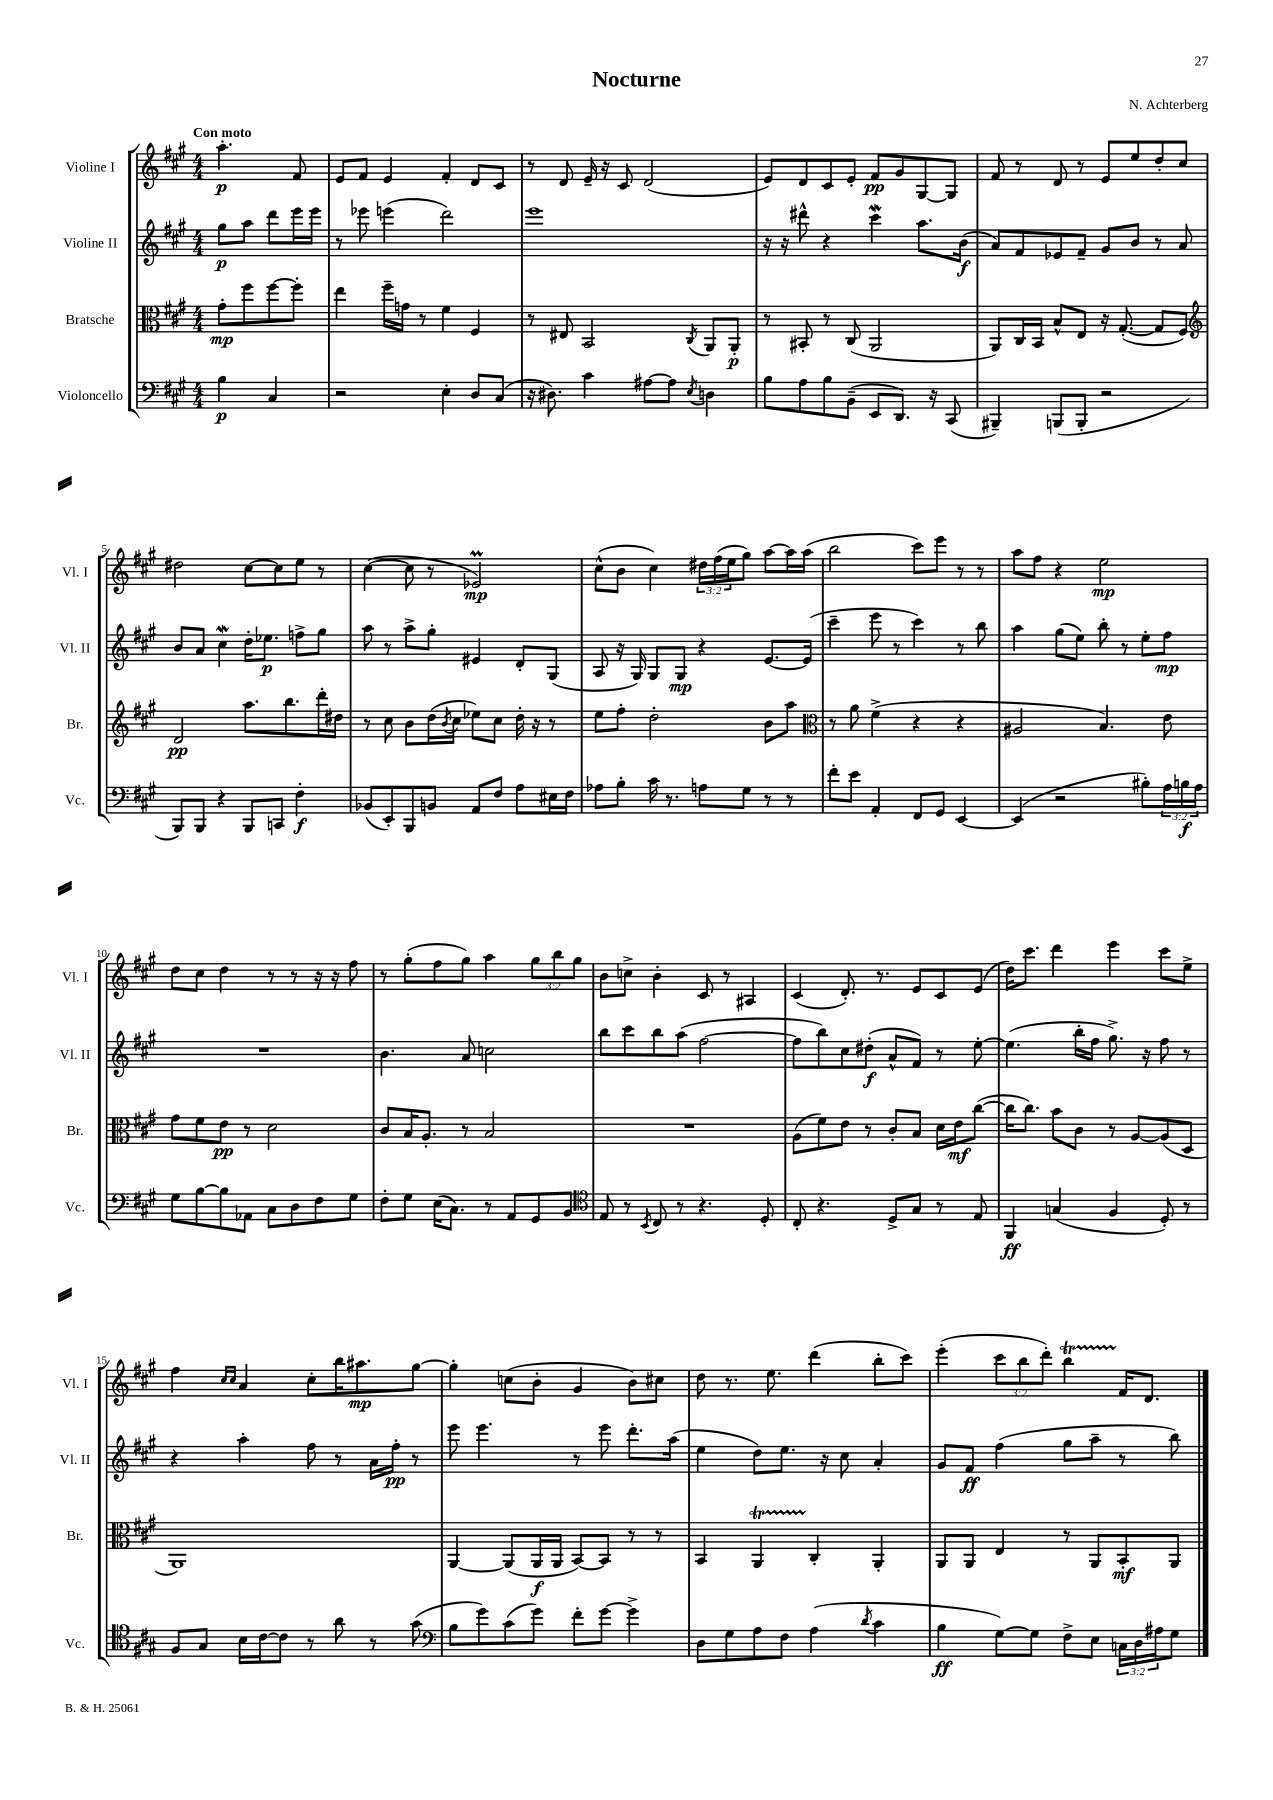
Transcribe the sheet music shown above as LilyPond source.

\header { title = "Nocturne" composer = "N. Achterberg" }
<<
\new StaffGroup <<
\new Staff = "s0" \with { instrumentName = "Violine I" shortInstrumentName = "Vl. I" } {
    \clef treble \key a \major \numericTimeSignature \time 4/4 \override Staff.TupletNumber.text = #tuplet-number::calc-fraction-text \partial 2 \tempo "Con moto"
    a''4.-.\p fis'8 |
    e'8 fis'8 e'4 fis'4-. d'8 cis'8 |
    r8 d'8 e'16-- r16 cis'8 d'2( |
    e'8) d'8 cis'8 e'8-. fis'8\pp gis'8 gis8~ gis8 |
    fis'8 r8 d'8 r8 e'8 e''8 d''8-. cis''8 |
    dis''2 cis''8~ cis''8 e''8 r8 |
    cis''4~( cis''8 r8 ees'2\prall\mp) |
    cis''8-^( b'8 cis''4) \tuplet 3/2 { dis''16 fis''16( e''16 } gis''8) a''8~ a''16 a''16( |
    b''2 cis'''8) e'''8 r8 r8 |
    a''8 fis''8 r4 e''2\mp |
    d''8 cis''8 d''4 r8 r8 r16 r16 fis''8 |
    r8 gis''8-.( fis''8 gis''8) a''4 \tuplet 3/2 { gis''8 b''8 gis''8 } |
    b'8 c''8-> b'4-. cis'8 r8 ais4 |
    cis'4( d'8.-.) r8. e'8 cis'8 e'8( |
    d''16) cis'''8. d'''4 e'''4 cis'''8 e''8-> |
    fis''4 \grace { cis''16 cis''16 } a'4 cis''8-. b''16 ais''8.\mp gis''8~ |
    gis''4-. c''8( b'8-. gis'4 b'8) cis''8 |
    d''8 r8. e''8. d'''4( b''8-. cis'''8) |
    e'''4-.( \tuplet 3/2 { cis'''8 b''8 d'''8-.) } b''4\startTrillSpan fis'16\stopTrillSpan d'8. \bar "|." |
}
\new Staff = "s1" \with { instrumentName = "Violine II" shortInstrumentName = "Vl. II" } {
    \clef treble \key a \major \numericTimeSignature \time 4/4 \partial 2
    gis''8\p a''8 d'''8 e'''16 e'''16 |
    r8 ees'''8 e'''4( d'''2) |
    e'''1 |
    r16 r16 dis'''8-^ r4 cis'''4\mordent a''8. b'16\f( |
    a'8) fis'8 ees'8 fis'8-- gis'8 b'8 r8 a'8 |
    b'8 a'8 cis''4\mordent d''16-. ees''8.\p f''8-> gis''8 |
    a''8 r8 a''8-> gis''8-. eis'4 d'8-. gis8( |
    a8 r16 gis16) gis8 gis8\mp r4 e'8.~ e'16( |
    cis'''4-- e'''8 r8 cis'''4) r8 b''8 |
    a''4 gis''8( e''8) b''8-. r8 e''8-. fis''8\mp |
    R1 |
    b'4. a'8 c''2 |
    b''8 cis'''8 b''8 a''8( fis''2~ |
    fis''8 b''8) cis''8 dis''8-.\f( a'8-^ fis'8) r8 e''8~-. |
    e''4.( b''16-. fis''16 gis''8.->) r16 fis''8 r8 |
    r4 a''4-. fis''8 r8 a'16 fis''16-.\pp r8 |
    e'''8 e'''4. r8 e'''8 d'''8.-. a''16( |
    e''4 d''8) e''8. r16 cis''8 a'4-. |
    gis'8 fis'8\ff fis''4( gis''8 a''8-- r8 b''8) \bar "|." |
}
\new Staff = "s2" \with { instrumentName = "Bratsche" shortInstrumentName = "Br." } {
    \clef alto \key a \major \numericTimeSignature \time 4/4 \partial 2
    gis'8-.\mp fis''8 fis''8~ fis''8-. |
    e''4 fis''16-- g'16 r8 fis'4 fis4 |
    r8 eis8 b,2 \acciaccatura { cis8 } a,8 a,8-.\p |
    r8 bis,8-. r8 cis8( a,2 |
    a,8) cis16 b,16 b8-^ e8 r16 gis8.~-.( gis8 fis8) |
    \clef treble d'2\pp a''8. b''8. d'''16-. dis''16 |
    r8 cis''8 b'8 d''16( \acciaccatura { b'8 } cis''16 ees''8) cis''8 d''16-. r16 r8 |
    e''8 fis''8-. d''2-. b'8 a''8 |
    \clef alto r8 a'8 fis'4->( r4 r4 |
    ais2 b4.) e'8 |
    gis'8 fis'8 e'8\pp r8 d'2 |
    cis'8 b16 a8.-. r8 b2 |
    R1 |
    a8( fis'8) e'8 r8 cis'8-. b8 d'16 e'16\mf cis''8~( |
    cis''16 cis''8.) b'8 cis'8 r8 a8~ a8( d8 |
    a,1) |
    a,4~ a,8( a,16\f a,16 b,8~) b,8 r8 r8 |
    b,4 a,4\startTrillSpan cis4-.\stopTrillSpan a,4-. |
    a,8 a,8 e4 r8 a,8 b,8-.\mf a,8 \bar "|." |
}
\new Staff = "s3" \with { instrumentName = "Violoncello" shortInstrumentName = "Vc." } {
    \clef bass \key a \major \numericTimeSignature \time 4/4 \override Staff.TupletNumber.text = #tuplet-number::calc-fraction-text \partial 2
    b4\p cis4 |
    r2 e4-. d8 cis8( |
    r16 dis8.) cis'4 ais8~ ais8 \acciaccatura { e8 } d4 |
    b8 a8 b8 b,8--( e,8 d,8.) r16 cis,8( |
    bis,,4--) b,,8( b,,8-. r2 |
    b,,8) b,,8 r4 b,,8 c,8 fis4-.\f |
    bes,8( e,8-.) b,,8 b,8 a,8 fis8 a8 eis16 fis16 |
    aes8 b8-. cis'16 r8. a8 gis8 r8 r8 |
    fis'8-. e'8 a,4-. fis,8 gis,8 e,4~ |
    e,4( r2 bis8-.) \tuplet 3/2 { a16 b16\f a16 } |
    gis8 b8~ b8 aes,8 cis8 d8 fis8 gis8 |
    fis8-. gis8 e16( cis8.) r8 a,8 gis,8 b,8 |
    \clef tenor e8 r8 \acciaccatura { b,8 } cis8 r8 r4. d8-. |
    cis8-. r4. d8-> gis8 r8 e8 |
    fis,4\ff g4( fis4 d8-.) r8 |
    fis8 gis8 b16 cis'16~ cis'8 r8 a'8 r8 gis'8( |
    \clef bass b8 gis'8) cis'8( gis'8) fis'8-. gis'8~ gis'4-> |
    d8 gis8 a8 fis8 a4( \acciaccatura { d'8 } cis'4 |
    b4\ff gis8~) gis8 fis8-> e8 \tuplet 3/2 { c16 d16 ais16 } gis8 \bar "|." |
}
>>
>>
